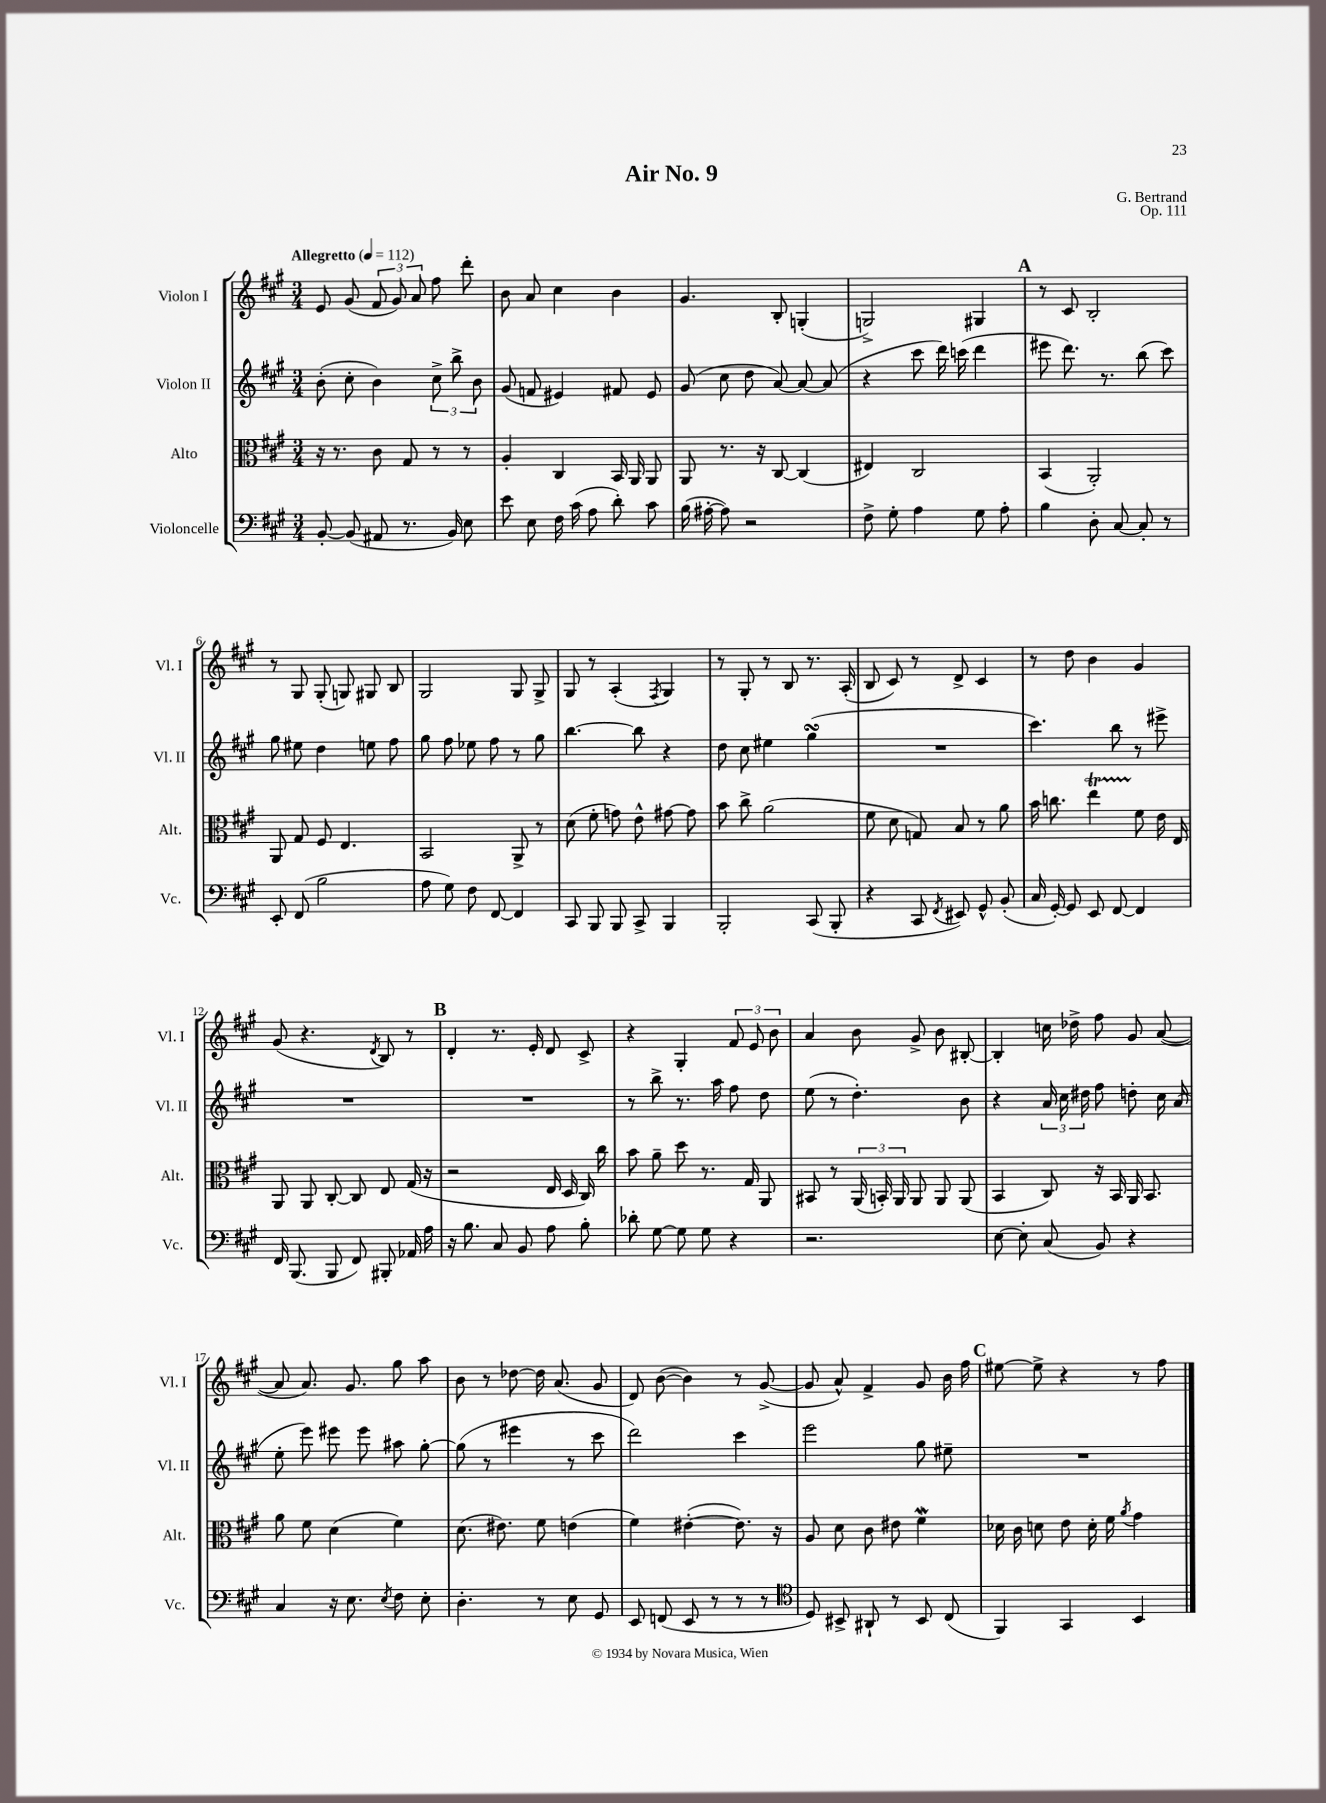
\header { title = "Air No. 9" composer = "G. Bertrand" opus = "Op. 111" }
<<
\new StaffGroup <<
\new Staff = "s0" \with { instrumentName = "Violon I" shortInstrumentName = "Vl. I" } {
    \clef treble \key a \major \numericTimeSignature \time 3/4 \tempo "Allegretto" 4 = 112
    \autoBeamOff e'8 gis'8( \tuplet 3/2 { fis'8 gis'8) a'8 } fis''8 d'''8-. |
    b'8 a'8 cis''4 b'4 |
    gis'4. b8-. g4-.( |
    g2->) gis4 |
    \mark \markup { \bold "A" } r8 cis'8 b2-. |
    r8 gis8 gis8-.( g8) gis8 b8 |
    gis2 gis8 gis8-> |
    gis8 r8 a4-.( \acciaccatura { fis8 } gis4) |
    r8 gis8-. r8 b8 r8. a16-.( |
    b8 cis'8) r8 d'8-> cis'4 |
    r8 d''8 b'4 gis'4 |
    gis'8( r4. \acciaccatura { d'8 } b8) r8 |
    \mark \markup { \bold "B" } d'4-. r8. e'16-. d'8 cis'8-> |
    r4 gis4-. \tuplet 3/2 { fis'8 e'8 b'8 } |
    a'4 b'8 gis'8-> b'8 bis8~-. |
    bis4-. c''16 des''16-> fis''8 gis'8 a'8~( |
    a'8 a'8.) gis'8. gis''8 a''8 |
    b'8 r8 des''8~ des''16 a'8.( gis'8 |
    d'8) b'8~( b'4) r8 gis'8~->( |
    gis'8 a'8-^) fis'4-> gis'8 b'16 fis''16 |
    \mark \markup { \bold "C" } eis''8~ eis''8-> r4 r8 fis''8 \bar "|." |
}
\new Staff = "s1" \with { instrumentName = "Violon II" shortInstrumentName = "Vl. II" } {
    \clef treble \key a \major \numericTimeSignature \time 3/4
    \autoBeamOff b'8-.( cis''8-. b'4) \tuplet 3/2 { cis''8-> b''8-> b'8 } |
    gis'8( f'8 eis'4) fis'8 eis'8 |
    gis'8( cis''8 d''8 a'8~) a'8~ a'8( |
    r4 cis'''8 d'''16) c'''16( d'''4 |
    \mark \markup { \bold "A" } eis'''8 d'''8.) r8. b''8( cis'''8) |
    gis''8 eis''8 d''4 e''8 fis''8 |
    gis''8 fis''8 ees''8 fis''8 r8 gis''8 |
    b''4.~ b''8 r4 |
    d''8 cis''8 eis''4 gis''4\turn( |
    R2. |
    cis'''4.) b''8 r8 eis'''8-> |
    R2. |
    \mark \markup { \bold "B" } R2. |
    r8 b''8-> r8. a''16 fis''8 d''8 |
    e''8( r8 d''4.-.) b'8 |
    r4 \tuplet 3/2 { a'16 cis''16 dis''16 } fis''8 d''8-. cis''16 a'16( |
    e''8-. e'''8) eis'''8 eis'''8 ais''8 gis''8~-. |
    gis''8( r8 eis'''4 r8 cis'''8 |
    d'''2) cis'''4 |
    e'''2 gis''8 eis''8-- |
    \mark \markup { \bold "C" } R2. \bar "|." |
}
\new Staff = "s2" \with { instrumentName = "Alto" shortInstrumentName = "Alt." } {
    \clef alto \key a \major \numericTimeSignature \time 3/4
    \autoBeamOff r16 r8. cis'8 gis8 r8 r8 |
    a4-. cis4 b,16 a,16 a,8 |
    a,8 r8. r16 cis8~ cis4( |
    eis4) cis2 |
    \mark \markup { \bold "A" } b,4( a,2-.) |
    a,8 gis8 fis8 e4. |
    b,2 a,8-> r8 |
    d'8( fis'8-. g'8) e'8-^ gis'8~ gis'8 |
    b'8 cis''8-> a'2( |
    fis'8 d'8 g8) b8 r8 a'8 |
    b'16 c''8. e''4\startTrillSpan fis'8\stopTrillSpan e'16 e16 |
    a,8 a,8 cis8~-. cis8 e8 gis16( r16 |
    \mark \markup { \bold "B" } r2 e16 d16 cis16) cis''16 |
    b'8 a'8-- d''8 r8. gis16 a,8 |
    bis,8 r8 \tuplet 3/2 { a,16( b,16-.) a,16 } a,8 a,8 a,8( |
    b,4 cis8) r16 b,16 a,16 b,8. |
    a'8 fis'8 d'4( fis'4) |
    d'8.( eis'8.) fis'8 e'4( |
    fis'4) eis'4~-.( eis'8.) r16 |
    a8 d'8 cis'8 eis'8 fis'4\mordent |
    \mark \markup { \bold "C" } des'16 cis'16 d'8 e'8 d'16-. fis'16 \acciaccatura { a'8 } gis'4 \bar "|." |
}
\new Staff = "s3" \with { instrumentName = "Violoncelle" shortInstrumentName = "Vc." } {
    \clef bass \key a \major \numericTimeSignature \time 3/4
    \autoBeamOff b,8~-. b,8( ais,8 r8. b,16) e8 |
    e'8 e8 fis16 cis'16( a8 d'8-.) cis'8 |
    b16( ais16~-. ais8) r2 |
    fis8-> gis8-. a4 gis8 a8-. |
    \mark \markup { \bold "A" } b4 d8-. cis8~ cis8-. r8 |
    e,8-. fis,8( b2 |
    a8 gis8) fis8 fis,8~ fis,4 |
    cis,8 b,,8 b,,8 cis,8-> b,,4 |
    b,,2-. cis,8( b,,8-. |
    r4 cis,8 \acciaccatura { fis,8 } eis,8) gis,8-^ b,8-.( |
    cis16 gis,16~-.) gis,8 e,8 fis,8~ fis,4 |
    fis,16 b,,8.( b,,8 fis,8) bis,,8-. aes,16 a16 |
    \mark \markup { \bold "B" } r16 b8. cis8 b,8 a8 b8-. |
    des'8-. gis8~ gis8 gis8 r4 |
    r2. |
    e8~ e8-. cis8( b,8) r4 |
    cis4 r16 e8. \acciaccatura { e8 } fis8 e8-. |
    d4.-. r8 e8 gis,8 |
    e,8 f,8( e,8 r8 r8 r8 |
    \clef tenor d8) bis,8-> ais,8-! r8 bis,8 cis8( |
    \mark \markup { \bold "C" } fis,4) gis,4 b,4 \bar "|." |
}
>>
>>
